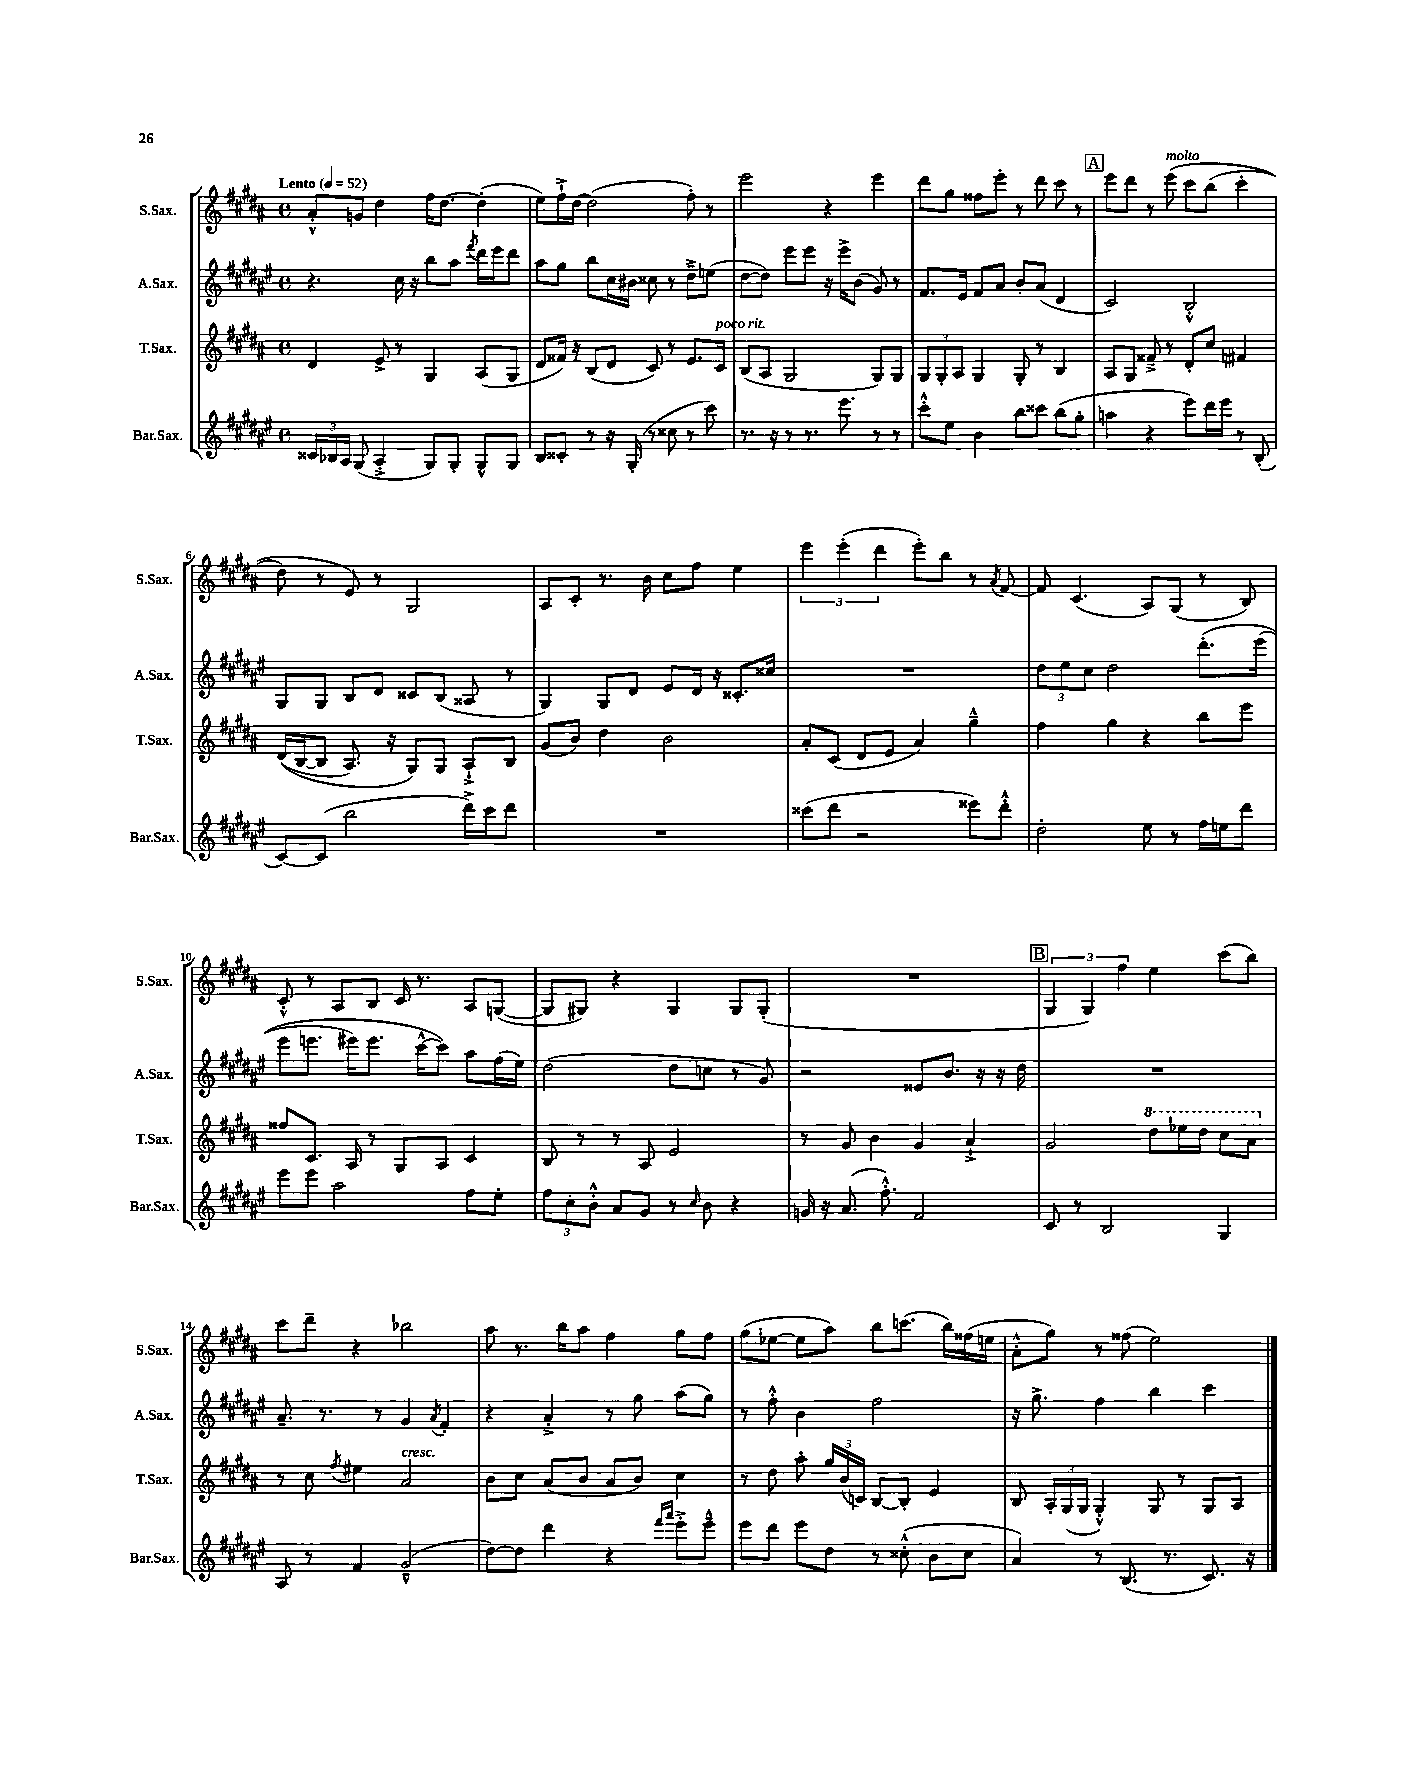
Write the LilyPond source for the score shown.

<<
\new StaffGroup <<
\new Staff = "s0" \with { instrumentName = "S.Sax." shortInstrumentName = "S.Sax." } {
    \clef treble \key b \major \defaultTimeSignature \time 4/4 \tempo "Lento" 4 = 52
    \autoBeamOff ais'8[-.-^ g'8] dis''4 fis''16[ dis''8.]~ dis''4-.( |
    e''8[) fis''16-!-> dis''16]~ dis''2( fis''8-.) r8 |
    e'''2 r4 e'''4 |
    dis'''8[ gis''8] fisis''8[ e'''8]-. r8 dis'''8 cis'''8 r8 |
    \mark \markup { \box "A" } e'''8[ dis'''8] r8 e'''8^\markup { \italic "molto" }\( cis'''8[ b''8]( cis'''4-. |
    dis''8) r8 e'8\) r8 gis2 |
    ais8[ cis'8]-. r8. b'16 cis''8[ fis''8] e''4 |
    \tuplet 3/2 { e'''4 e'''4-.( dis'''4 } e'''8[-.) b''8] r8 \acciaccatura { ais'8 } fis'8~ |
    fis'8 cis'4.( ais8[) gis8]( r8 b8) |
    cis'8-.-^ r8 ais8[ b8] cis'16 r8. ais8[ g8]~( |
    g8[ gis8]) r4 gis4 gis8[ gis8]-.( |
    R1 |
    \mark \markup { \box "B" } \tuplet 3/2 { gis4 gis4) fis''4 } e''4 cis'''8[( b''8]) |
    cis'''8[ dis'''8]-- r4 bes''2 |
    ais''8 r8. b''16[ ais''8] fis''4 gis''8[ fis''8] |
    gis''8[( ees''8]~ ees''8[ ais''8]) b''8[ c'''8.]( b''16[) fisis''16( e''16] |
    ais'8[-.-^ gis''8]) r8 fisis''8( e''2) \bar "|." |
}
\new Staff = "s1" \with { instrumentName = "A.Sax." shortInstrumentName = "A.Sax." } {
    \clef treble \key fis \major \defaultTimeSignature \time 4/4
    \autoBeamOff r4. cis''16 r16 b''8[ ais''8] \acciaccatura { fis'''8 } dis'''16[ eis'''16 dis'''8] |
    ais''8[ gis''8] b''8[ cis''16 bis'16] cisis''8 r8 dis''8[---> e''8]( |
    dis''8[~ dis''8]) eis'''8[ eis'''8] r16 eis'''16[-> b'8]( gis'8) r8 |
    fis'8.[ eis'16] fis'8[ ais'8] b'8[-. ais'8]( dis'4 |
    \mark \markup { \box "A" } cis'2) b2-.-^ |
    gis8[ gis8] b8[ dis'8] cisis'8[ b8]( aisis8 r8 |
    gis4) gis8[ dis'8] eis'8[ dis'16] r16 cisis'8.[-. cisis''16] |
    R1 |
    \tuplet 3/2 { dis''8[ eis''8 cis''8] } dis''2 dis'''8.[-.\( eis'''16]( |
    eis'''8[ e'''8.] eis'''16[) eis'''8.] cis'''16[~-^ cis'''8]\) ais''8[ fis''16( eis''16]) |
    dis''2( dis''8[ c''8] r8 gis'8) |
    r2 eisis'8[ b'8.] r16 r16 dis''16 |
    \mark \markup { \box "B" } R1 |
    ais'8.-- r8. r8 gis'4 \acciaccatura { ais'8 } fis'4-. |
    r4 ais'4-.-> r8 gis''8 ais''8[( gis''8]) |
    r8 fis''8-.-^ b'4 fis''2 |
    r16 gis''8.-> fis''4 b''4 cis'''4 \bar "|." |
}
\new Staff = "s2" \with { instrumentName = "T.Sax." shortInstrumentName = "T.Sax." } {
    \clef treble \key b \major \defaultTimeSignature \time 4/4
    \autoBeamOff dis'4 e'8-> r8 gis4 ais8[( gis8] |
    dis'8[ fisis'16]) r16 b8[( dis'8] cis'8) r8 e'8.[ cis'16]^\markup { \italic "poco rit." } |
    b8[( ais8] gis2 gis8[) gis8] |
    \tuplet 3/2 { gis8[ gis8-. ais8] } gis4 gis8-. r8 b4 |
    \mark \markup { \box "A" } ais8[ gis8] fisis'8---> r8 dis'8[-. cis''8] fis'4 |
    dis'16[(\( b16~ b8] ais8.) r16 gis8[\) gis8] ais8[-!-> b8] |
    gis'8[( b'8]) dis''4 b'2 |
    ais'8[-. cis'8]( dis'8[ e'8] ais'4) gis''4---^ |
    fis''4 gis''4 r4 b''8[ e'''8] |
    fisis''8[ cis'8.] ais16 r8 gis8[ ais8] cis'4 |
    b8 r8 r8 ais8 e'2 |
    r8 gis'8 b'4 gis'4 ais'4-!-> |
    \mark \markup { \box "B" } gis'2 \ottava #1 dis'''8[ ees'''16 dis'''16] cis'''8[ ais''8] \ottava #0 |
    r8 cis''8 \acciaccatura { fis''8 } eis''4 ais'2^\markup { \italic "cresc." } |
    b'8[ cis''8] ais'8[( b'8] ais'8[ b'8]) cis''4 |
    r8 dis''8 ais''8-. \tuplet 3/2 { gis''16[ b'16( c'16]) } b8[~ b8]-. e'4 |
    b8 \tuplet 3/2 { ais16[-. gis16( gis16] } gis4-.-^) gis8 r8 gis8[ ais8] \bar "|." |
}
\new Staff = "s3" \with { instrumentName = "Bar.Sax." shortInstrumentName = "Bar.Sax." } {
    \clef treble \key fis \major \defaultTimeSignature \time 4/4
    \autoBeamOff \tuplet 3/2 { cisis'16[ bes16 ais16] } gis8( ais4-.-> gis8[) gis8]-. gis8[-^ gis8] |
    b8[ cisis'8]-. r8 r16 gis16-.( r8 cisis''8 r8 cis'''8) |
    r8. r16 r8 r8. eis'''8. r8 r8 |
    cis'''8[-.-^ eis''8] b'4 b''8[ cisis'''8] b''8[( gis''8]-. |
    \mark \markup { \box "A" } a''4 r4 eis'''8[) dis'''16 eis'''16] r8 b8-.( |
    cis'8[~) cis'8]( b''2 dis'''16[->) cis'''16 dis'''8] |
    R1 |
    cisis'''8[( dis'''8] r2 eisis'''8[) dis'''8]-.-^ |
    dis''2-. eis''8 r8 fis''16[ e''16 dis'''8] |
    eis'''8[ eis'''8] ais''2 fis''8[ eis''8]-. |
    \tuplet 3/2 { fis''8[ cis''8-. b'8]-.-^ } ais'8[ gis'8] r8 \grace { cis''16 } b'8 r4 |
    g'16 r16 ais'8.( fis''8.-.-^) fis'2 |
    \mark \markup { \box "B" } cis'8 r8 b2 gis4 |
    ais8 r8 fis'4 gis'2---^( |
    dis''8[~) dis''8] dis'''4 r4 \grace { fis'''16[ ais'''16] } eis'''8[-.-> eis'''8]---^ |
    eis'''8[ dis'''8] eis'''8[ dis''8] r8 cisis''8-.-^( b'8[ cisis''8] |
    ais'4) r8 b8.( r8. cis'8.) r16 \bar "|." |
}
>>
>>
